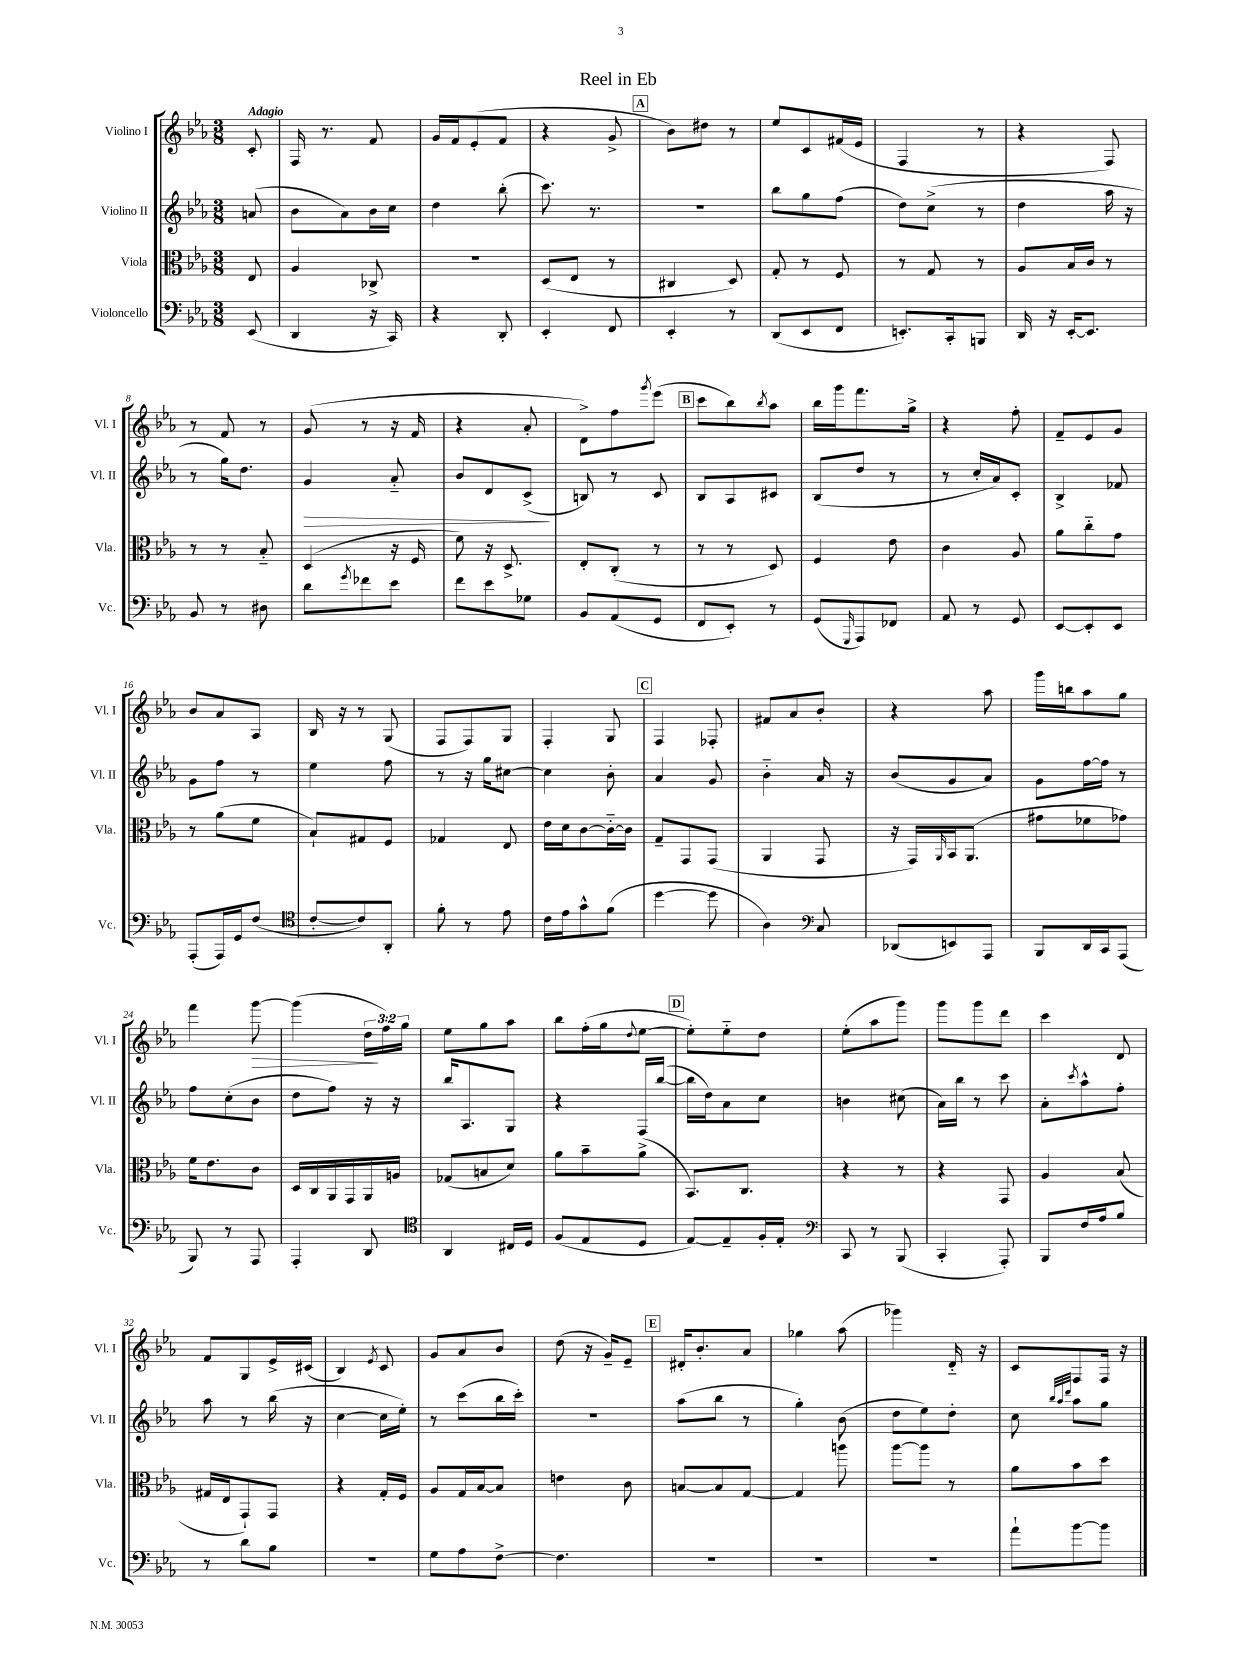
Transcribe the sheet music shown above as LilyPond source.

\header { title = "Reel in Eb" }
<<
\new StaffGroup <<
\new Staff = "s0" \with { instrumentName = "Violino I" shortInstrumentName = "Vl. I" } {
    \clef treble \key ees \major \numericTimeSignature \time 3/8 \override Staff.TupletNumber.text = #tuplet-number::calc-fraction-text \partial 8 \tempo "Adagio"
    c'8-. |
    f16 r8. f'8 |
    g'16 f'16 ees'8-.( f'8 |
    r4 g'8-> |
    \mark \markup { \box "A" } bes'8) dis''8 r8 |
    ees''8 c'8 fis'16( ees'16 |
    f4 r8 |
    r4 f8) |
    r8 f'8 r8 |
    g'8( r8 r16 f'16 |
    r4 aes'8-. |
    d'8->) f''8 \acciaccatura { g'''8 } ees'''8( |
    \mark \markup { \box "B" } c'''8 bes''8) \acciaccatura { bes''8 } aes''8 |
    bes''16 g'''16 f'''8. g''16-> |
    r4 f''8-. |
    f'8-- ees'8 g'8 |
    bes'8 aes'8 aes8 |
    bes16 r16 r8 g8( |
    f8 f8) g8 |
    f4-. g8 |
    \mark \markup { \box "C" } f4 fes8-. |
    fis'8 aes'8 bes'8-. |
    r4 aes''8 |
    g'''16 b''16 aes''8 g''8 |
    f'''4 g'''8~\> |
    g'''4( \tuplet 3/2 { d''16\! f''16) g''16 } |
    ees''8 g''8 aes''8 |
    bes''8 f''16-.( g''16 \appoggiatura { d''8 } ees''8~ |
    \mark \markup { \box "D" } ees''8-.) ees''8-_ d''8 |
    ees''8-.( aes''8 g'''8) |
    g'''8 g'''8 d'''8 |
    c'''4 d'8 |
    f'8 g8 ees'16-> cis'16( |
    bes4) \acciaccatura { ees'8 } c'8 |
    g'8 aes'8 bes'8 |
    d''8( r16 g'16--) ees'8-- |
    \mark \markup { \box "E" } dis'16-. bes'8.-. aes'8 |
    ges''4 aes''8( |
    ges'''4) d'16-_ r16 |
    c'8 f8 f16 r16 \bar "|." |
}
\new Staff = "s1" \with { instrumentName = "Violino II" shortInstrumentName = "Vl. II" } {
    \clef treble \key ees \major \numericTimeSignature \time 3/8 \partial 8
    a'8( |
    bes'8 aes'8) bes'16 c''16 |
    d''4 bes''8-.( |
    c'''8.) r8. |
    \mark \markup { \box "A" } R4. |
    bes''8 g''8 f''8( |
    d''8) c''8->( r8 |
    d''4 aes''16 r16 |
    r8 g''16) d''8. |
    g'4\> aes'8-_ |
    bes'8 d'8 c'8->\!( |
    b8) r8 c'8 |
    \mark \markup { \box "B" } bes8 aes8 cis'8 |
    bes8( d''8 r8 |
    r8 c''16-. aes'16) c'8-. |
    bes4-> fes'8 |
    g'8 f''8 r8 |
    ees''4 f''8 |
    r8 r16 g''16 cis''8~ |
    cis''4 bes'8-. |
    \mark \markup { \box "C" } aes'4 g'8 |
    bes'4-_ aes'16 r16 |
    bes'8( g'8 aes'8) |
    g'8 f''16~ f''16 r8 |
    f''8 c''8-.( bes'8 |
    d''8 f''8) r16 r16 |
    bes''16 aes8. g8 |
    r4 f16 bes''16~( |
    \mark \markup { \box "D" } bes''16 d''16) aes'8 c''8 |
    b'4 cis''8( |
    aes'16) bes''16 r8 c'''8 |
    aes'8-. \acciaccatura { c'''8 } aes''8-^ f''8-. |
    aes''8 r8 bes''16( r16 |
    c''4~ c''16 ees''16-.) |
    r8 c'''8( bes''16 c'''16-.) |
    R4. |
    \mark \markup { \box "E" } aes''8( bes''8 r8 |
    g''4-.) bes'8( |
    d''8 ees''8) d''8-. |
    c''8 \grace { bes''32 aes''32 d'''32 } aes''8 g''8 \bar "|." |
}
\new Staff = "s2" \with { instrumentName = "Viola" shortInstrumentName = "Vla." } {
    \clef alto \key ees \major \numericTimeSignature \time 3/8 \partial 8
    ees8 |
    aes4 ces8-> |
    R4. |
    d8( ees8 r8 |
    \mark \markup { \box "A" } cis4 d8) |
    g8-. r8 f8 |
    r8 g8 r8 |
    aes8 bes16 c'16 r8 |
    r8 r8 bes8-_ |
    d4( r16 f16 |
    f'8) r16 d8.-> |
    ees8-. c8-.( r8 |
    \mark \markup { \box "B" } r8 r8 d8) |
    f4 ees'8 |
    c'4 aes8 |
    aes'8 c''8-_ g'8 |
    r8 aes'8( f'8 |
    bes8-!) gis8 f8 |
    ges4 ees8 |
    ees'16 d'16 c'8~ c'16~-_ c'16 |
    \mark \markup { \box "C" } g8-- g,8 g,8( |
    aes,4 g,8 |
    r16 g,16) \grace { aes,16 } bes,16 aes,8.( |
    gis'8 fes'8 ges'8) |
    f'16 ees'8. c'8 |
    d16 c16 aes,16 g,16 aes,16 a16 |
    ges8( b8 d'8) |
    aes'8 bes'8-- aes'8->( |
    \mark \markup { \box "D" } bes,8.) c8. |
    r4 r8 |
    r4 g,8 |
    aes4 bes8( |
    gis16 ees16 g,8-!) g,8 |
    r4 g16-. f16 |
    aes8 g16 bes16~ bes8 |
    e'4 c'8 |
    \mark \markup { \box "E" } b8~ b8 g8~ |
    g4 a''8 |
    aes''8~ aes''8 r8 |
    aes'8 bes'8 d''8 \bar "|." |
}
\new Staff = "s3" \with { instrumentName = "Violoncello" shortInstrumentName = "Vc." } {
    \clef bass \key ees \major \numericTimeSignature \time 3/8 \partial 8
    ees,8( |
    d,4 r16 c,16) |
    r4 d,8-. |
    ees,4-. f,8 |
    \mark \markup { \box "A" } ees,4-. r8 |
    d,8( ees,8 f,8 |
    e,8.-.) c,16-. b,,8 |
    d,16 r16 ees,16~-. ees,8. |
    bes,8 r8 dis8 |
    d'8 \acciaccatura { g'8 } fes'8 ees'8 |
    f'8 ees'8 ges8 |
    bes,8 aes,8( g,8 |
    \mark \markup { \box "B" } f,8 ees,8-.) r8 |
    g,8( \grace { g,,16 } aes,,8) fes,8 |
    aes,8 r8 g,8 |
    ees,8~ ees,8-. ees,8 |
    aes,,8-.( aes,,16) g,16 f8( |
    \clef tenor c'8~-. c'8) aes,8-. |
    f'8-. r8 ees'8 |
    c'16 ees'16 g'8-^ f'8( |
    \mark \markup { \box "C" } d''4~ d''8 |
    aes4) \clef bass c8 |
    des,8( e,8) aes,,8 |
    bes,,8 d,16 c,16 aes,,8( |
    bes,,8) r8 aes,,8 |
    aes,,4-. d,8 |
    \clef tenor aes,4 cis16 d16 |
    f8( ees8 d8 |
    \mark \markup { \box "D" } ees8~) ees8-- f16-. ees16-. |
    \clef bass c,8 r8 bes,,8( |
    c,4-. aes,,8-.) |
    bes,,8 f16 aes16 bes8 |
    r8 d'8 bes8 |
    R4. |
    g8 aes8 f8~-> |
    f4. |
    \mark \markup { \box "E" } R4. |
    R4. |
    R4. |
    aes'8-! bes'8~ bes'8 \bar "|." |
}
>>
>>
